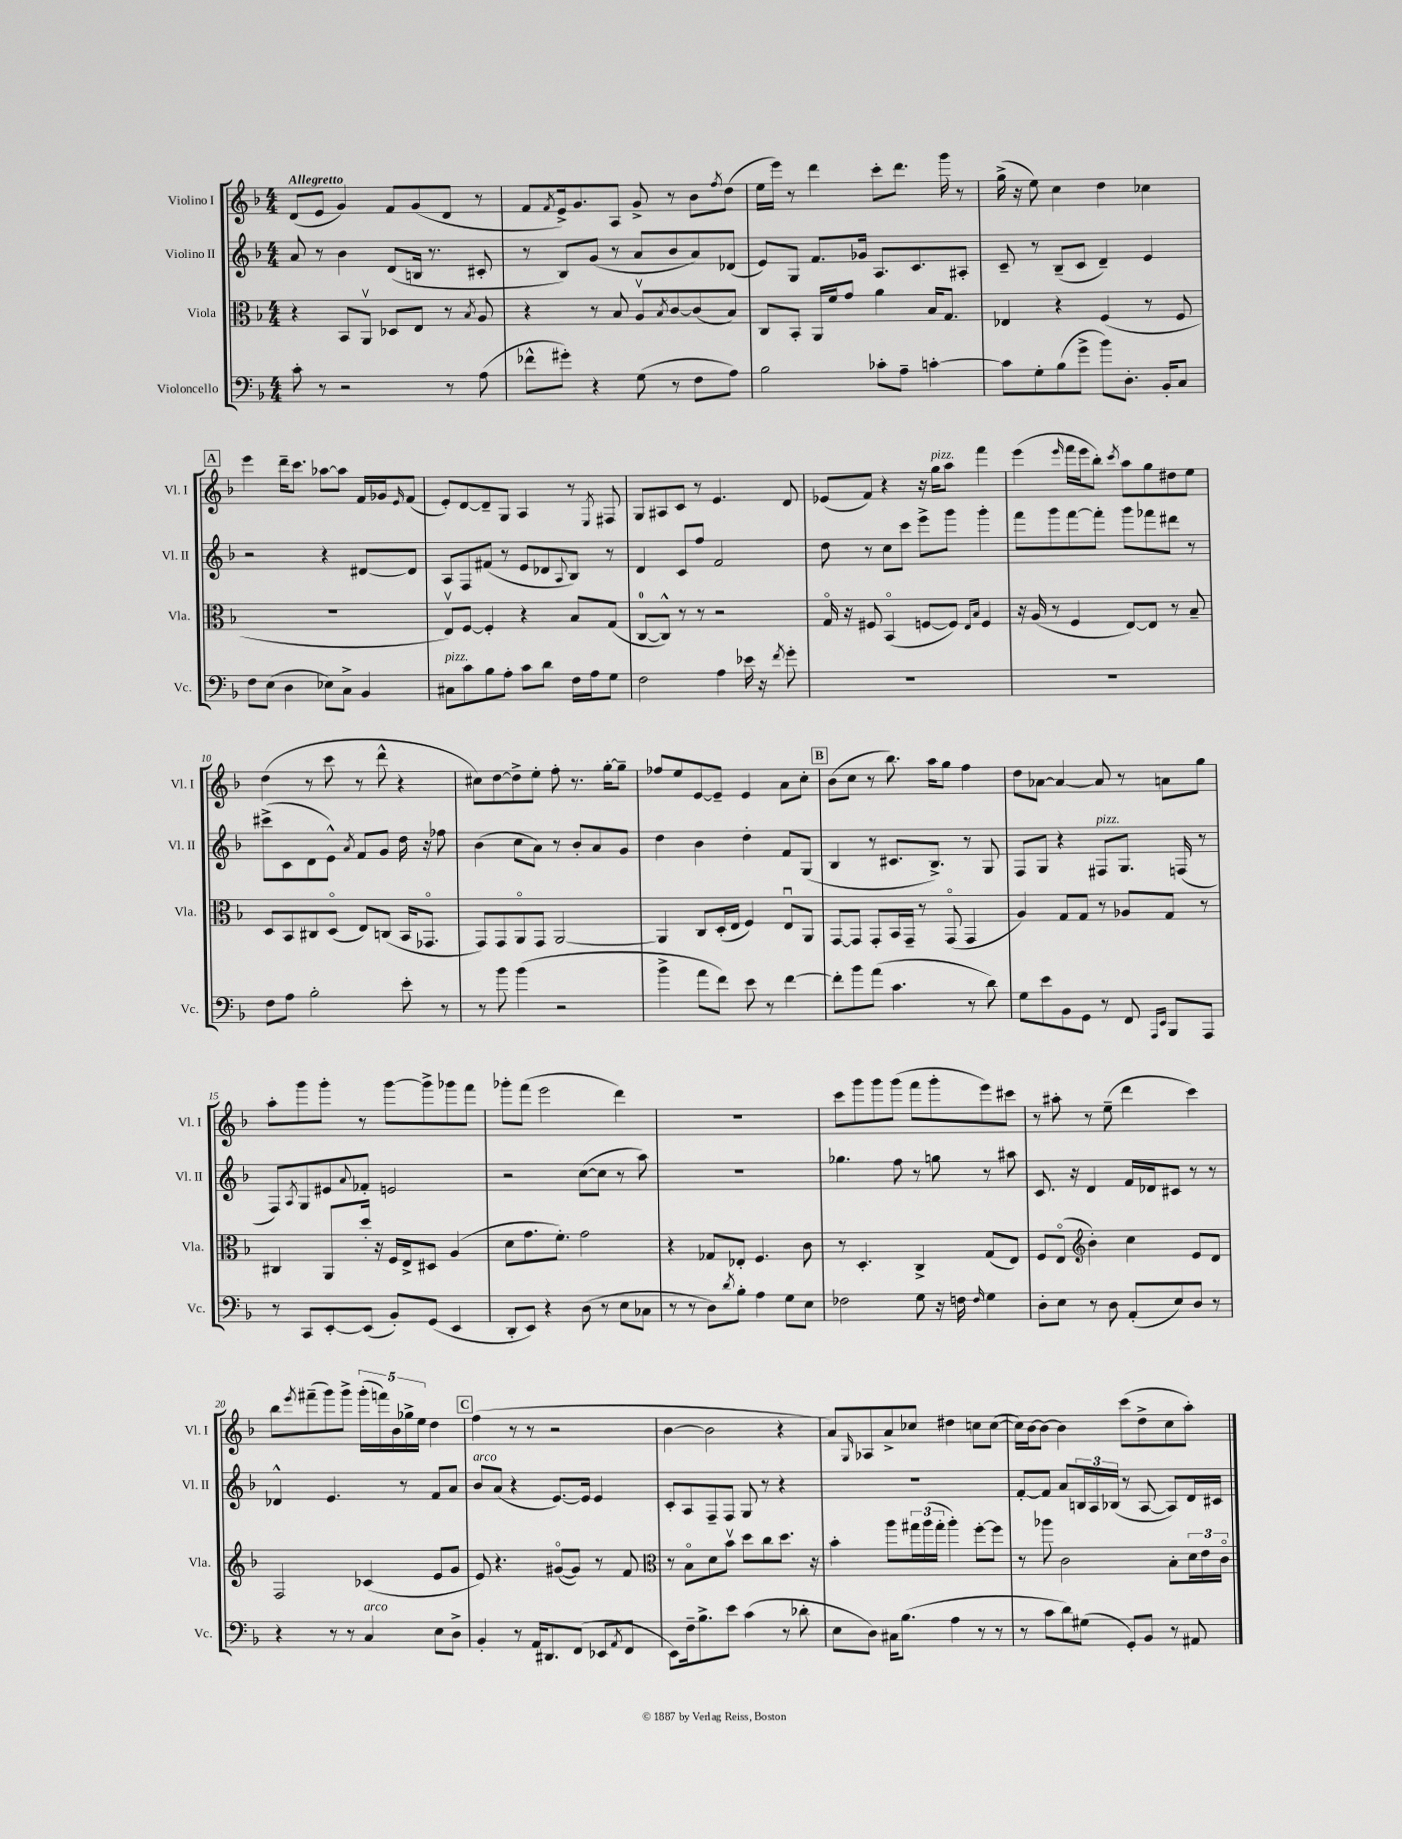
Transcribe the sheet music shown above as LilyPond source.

<<
\new StaffGroup <<
\new Staff = "s0" \with { instrumentName = "Violino I" shortInstrumentName = "Vl. I" } {
    \clef treble \key f \major \numericTimeSignature \time 4/4 \tempo "Allegretto"
    d'8( e'8 g'4) f'8 g'8( d'8 r8 |
    f'8 \acciaccatura { f'8 } e'16->) g'8. a8 g'8-> r8 bes'8 \acciaccatura { f''8 } d''8( |
    e''16 e'''16) r8 d'''4 c'''8-. d'''8. g'''16 r8 |
    g''16->( r16 e''8) c''4 d''4 ces''4 |
    \mark \markup { \box "A" } e'''4 d'''16-- c'''8. aes''8~ aes''8 f'16 ges'16 \grace { e'16 } f'8( |
    e'8-.) d'8~ d'8-- g8 a4 r8 \acciaccatura { e8 } fis8 |
    g8 ais8 c'8 r8 e'4. d'8 |
    ees'8( f'8) r4 r16 g''16^\markup { \italic "pizz." } a''8 f'''4 |
    e'''4( \grace { e'''16 } f'''16 e'''16 bes''8-.) \acciaccatura { c'''8 } a''8 g''8 dis''8 e''8 |
    d''4( r8 c'''8 r8 d'''8-^ r4 |
    cis''8) d''8~ d''8-> e''8-. f''8-. r8. g''16~-. g''8-- |
    fes''8 e''8 e'8~ e'8-- e'4 a'8 c''8-. |
    \mark \markup { \box "B" } bes'8( c''8 r8 bes''8.) a''16 g''8 f''4 |
    d''8 aes'8~ aes'4~ aes'8 r8 a'8 g''8 |
    a''8-. g'''8 g'''8-. r8 g'''8~ g'''8-> ges'''8 f'''8 |
    ges'''8-. f'''8( e'''2 d'''4) |
    R1 |
    c'''8 g'''8 g'''8 g'''8( f'''8 g'''8-. e'''8) cis'''8 |
    r8 ais''8-. r8 e''8--( d'''4 c'''4) |
    bes''8 \acciaccatura { e'''8 } fis'''8--( g'''8) g'''8-> \tuplet 5/4 { g'''16-.( f'''16) bes'16 ges''16-> e''16 } d''4 |
    \mark \markup { \box "C" } f''4( r8 r8 r2 |
    bes'4~ bes'2 r4 |
    a'8) \grace { g16 } aes8 a'8-> ces''8 dis''4 c''8 c''8~( |
    c''16) bes'16~ bes'8~ bes'4 c'''8( d''8-> c''8 a''8-.) \bar "|." |
}
\new Staff = "s1" \with { instrumentName = "Violino II" shortInstrumentName = "Vl. II" } {
    \clef treble \key f \major \numericTimeSignature \time 4/4
    a'8 r8 bes'4 d'8( b16 r8. cis'8-. |
    r8 bes8) g'8( r8 a'8 bes'8 a'8) des'8( |
    e'8) g8 f'8. ges'16 a8. c'8. ais8-. |
    c'8-- r8 bes8--( c'8 d'4--) e'4 |
    \mark \markup { \box "A" } r2 r4 dis'8~ dis'8 |
    a8 f8 fis'8( r8 e'8 des'8 \appoggiatura { a8 } bes8) r8 |
    d'4 c'8 f''8 f'2 |
    d''8 r8 c''8 c'''8 e'''8-> g'''8 g'''4-. |
    f'''8 g'''8 f'''8~ f'''8-. g'''8 fes'''8 dis'''8 r8 |
    cis'''8->( c'8 d'8 e'8-^) \acciaccatura { a'8 } f'8 g'8 d''16 r16 fes''8 |
    bes'4( c''8 a'8) r8 bes'8-. a'8 g'8 |
    d''4 bes'4 d''4-. f'8 g8( |
    \mark \markup { \box "B" } bes4 r8 cis'8. bes8.->) r8 g8 |
    f8 g8 r4 fis8^\markup { \italic "pizz." } g8. f16( r8 |
    f8) \acciaccatura { a8 } g8 eis'8 \appoggiatura { a'8 } fes'8-. e'2 |
    r2 c''8~( c''8 r8 a''8) |
    R1 |
    ges''4. f''8 r8 g''8 r8 ais''8 |
    c'8. r16 d'4 f'16 des'16 cis'8 r8 r8 |
    des'4-^ e'4. r8 f'8 a'8 |
    \mark \markup { \box "C" } bes'8^\markup { \italic "arco" } a'8( r4 e'8.~) e'16 e'4 |
    c'8-. a8 f8-- f8 g8 r8 r4 |
    R1 |
    f'8~-. f'8 a'8 \tuplet 3/2 { b16 a16 bes16( } r8 a8~ a8) d'16 cis'16 \bar "|." |
}
\new Staff = "s2" \with { instrumentName = "Viola" shortInstrumentName = "Vla." } {
    \clef alto \key f \major \numericTimeSignature \time 4/4
    r4 bes,8 a,8\upbow des8 e8 r8 \acciaccatura { bes8 } a8 |
    r4 r8 bes8 a8\upbow \acciaccatura { bes8 } c'8~ c'8( bes8) |
    c8 bes,8-. a,16 f'16 g'8 a'4 bes16 g8. |
    ees4 r4 f4( r8 f8 |
    \mark \markup { \box "A" } R1 |
    e8\upbow) f8~ f4-. r4 bes8 g8( |
    c8-0~ c8-^) r8 r8 r2 |
    g16\flageolet r16 fis8 bes,4\flageolet( f8~ f8) \grace { e16 bes16 } f4 |
    r16 a16( r8 f4 e8~) e8 r8 bes8-- |
    d8 bes,8 cis8 d8\flageolet( e8) c8( bes,16 ges,8.\flageolet |
    g,8) g,8 a,8\flageolet g,8 a,2~ |
    a,4 c8 d16-.( e16 f4) e8\downbow a,8 |
    \mark \markup { \box "B" } g,8~ g,8 g,8-. bes,16 g,16-- r8 g,8\flageolet( g,4 |
    a4) g8 g8 r8 aes8 g8 r8 |
    cis4 a,8 d''16-. r16 f16 e16-> dis8 a4( |
    d'8 g'8. f'8.-.) g'2 |
    r4 ges8 ees8-. f4. c'8 |
    r8 d4.-. c4-> g8( e8) |
    f8 e8\flageolet( \clef treble bes'4-.) c''4 e'8 d'8 |
    f2 ces'4( e'8 g'8 |
    \mark \markup { \box "C" } e'8) r4. gis'8~\flageolet( gis'8) r8 f'8 |
    \clef alto r8 bes8\flageolet d'8 bes'8\upbow d''8 c''8 d''8. r16 |
    bes'4-. a''8 \tuplet 3/2 { gis''16 a''16( gis''16-. } a''4-.) f''8~-. f''8 |
    r8 aes''8 c'2 bes8-. \tuplet 3/2 { d'16 e'16 c'16\flageolet } \bar "|." |
}
\new Staff = "s3" \with { instrumentName = "Violoncello" shortInstrumentName = "Vc." } {
    \clef bass \key f \major \numericTimeSignature \time 4/4
    c'8-. r8 r2 r8 a8( |
    fes'8-^ gis'8-.) r4 g8( r8 f8 a8) |
    bes2 ces'8-. a8-- c'4~-. |
    c'8 g8-. bes8( g'8-> bes'8) d8.-. bes,16-. c8 |
    \mark \markup { \box "A" } f8 e8( d4 ees8) c8-> bes,4 |
    cis8^\markup { \italic "pizz." } c'8 bes8 a8-. c'8 d'8 f16 a16 g8 |
    f2 a4 ees'16 r16 \acciaccatura { f'8 } g'8-. |
    R1 |
    R1 |
    f8 a8 bes2-. e'8-. r8 |
    r8 bes'8 bes'4( r2 |
    bes'4-> a'8 f'8) e'8 r8 f'4~ |
    \mark \markup { \box "B" } f'8-. bes'8 a'8( c'4. r8 d'8) |
    g8 e'8 bes,8 g,8 r8 f,8 \grace { a,,16 e,16 } bes,,8 a,,8 |
    r8 c,8 e,8~-. e,8( bes,8-.) g,8( e,4 |
    d,8-. e,8) r4 d8( r8 e8 ces8 |
    r8 r8 d8) \acciaccatura { d'8 } bes8-. a4 g8 e8 |
    fes2 g8 r16 f16 \grace { f16 } g4 |
    d8-. e8 r8 d8 a,8-.( e8) d8 r8 |
    r4 r8 r8 c4^\markup { \italic "arco" } e8 d8-> |
    \mark \markup { \box "C" } bes,4-. r8 a,16 dis,8. f,8( ees,8 \acciaccatura { a,8 } f,8 |
    e,8) f16-- bes8.-> e'8 c'4( r8 des'8-. |
    e8 d8) cis16 bes8.( a4 r8 r8 |
    r8 c'8 d'8) gis8( g,8-.) bes,8 r8 ais,8 \bar "|." |
}
>>
>>
